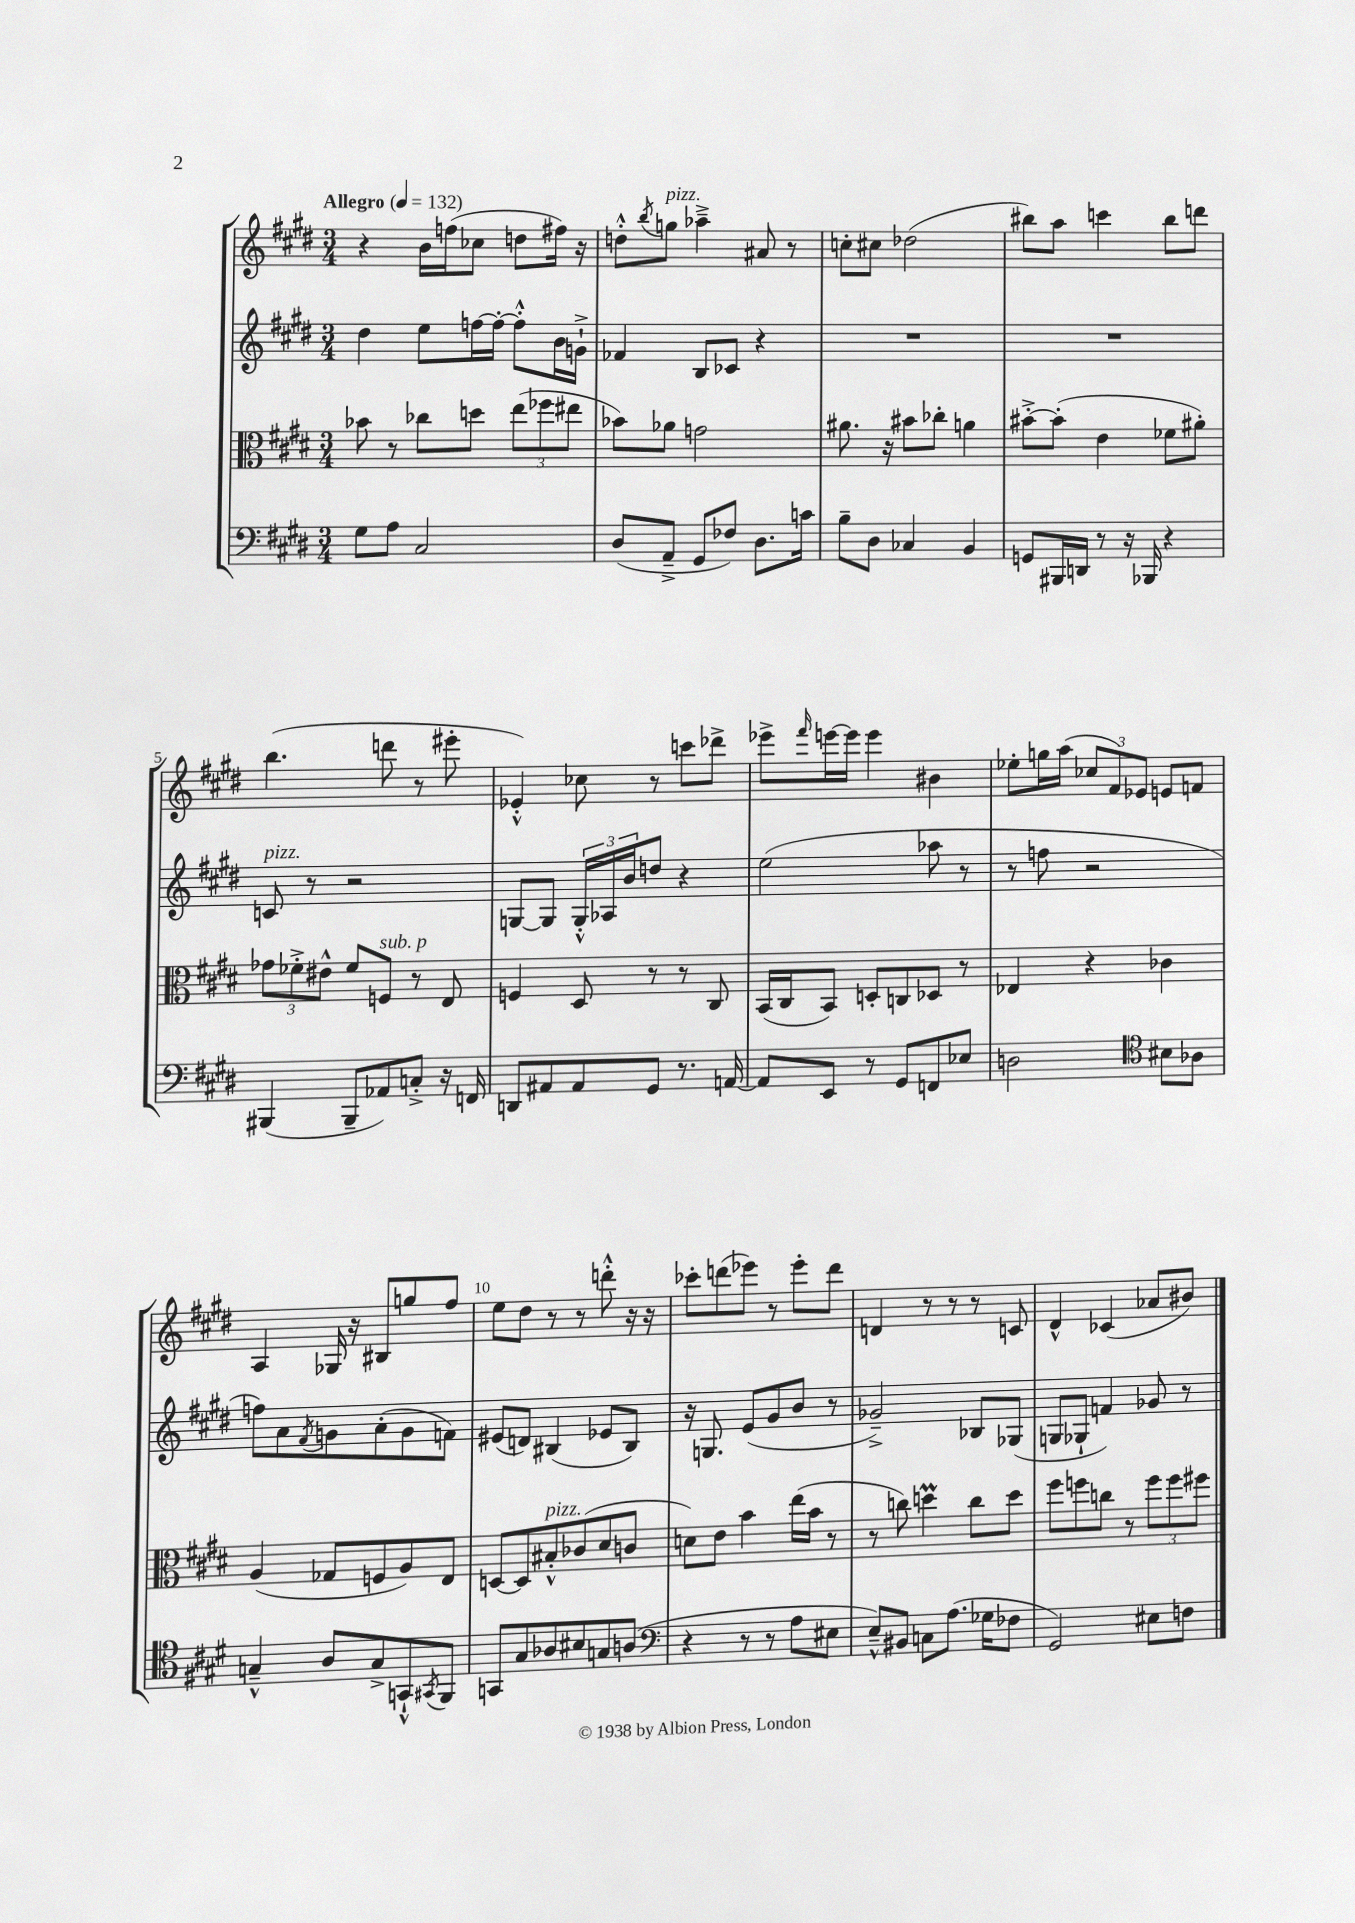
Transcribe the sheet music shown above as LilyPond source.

<<
\new StaffGroup <<
\new Staff = "s0" {
    \clef treble \key e \major \numericTimeSignature \time 3/4 \tempo "Allegro" 4 = 132
    r4 b'16 f''16( ces''8 d''8 fis''16) r16 |
    d''8-.-^ \acciaccatura { b''8 } g''8^\markup { \italic "pizz." } aes''4---> ais'8 r8 |
    c''8-. cis''8 des''2( |
    bis''8) a''8 c'''4 bis''8 d'''8 |
    b''4.( d'''8 r8 eis'''8-. |
    ees'4-.-^) ces''8 r8 c'''8 des'''8-> |
    ees'''8-> \grace { fis'''16 } e'''16~ e'''16 e'''4 bis'4 |
    ees''8-. g''16 a''16( \tuplet 3/2 { ces''8 fis'8) ees'8 } e'8 f'8 |
    a4 ges16 r16 bis8 g''8 fis''8 |
    e''8 dis''8 r8 r8 d'''8-.-^ r16 r16 |
    ces'''8-. d'''8( ees'''8) r8 ees'''8-. d'''8 |
    d'4 r8 r8 r8 c'8 |
    dis'4-^ ces'4( aes'8 bis'8) \bar "|." |
}
\new Staff = "s1" {
    \clef treble \key e \major \numericTimeSignature \time 3/4
    dis''4 e''8 f''16~ f''16~-. f''8-.-^ b'16 g'16-!-> |
    fes'4 b8 ces'8 r4 |
    R2. |
    R2. |
    c'8^\markup { \italic "pizz." } r8 r2 |
    g8~ g8 \tuplet 3/2 { g16-.-^ aes16 b'16 } d''8 r4 |
    e''2( aes''8 r8 |
    r8 f''8 r2 |
    f''8) a'8 \acciaccatura { fis'8 } g'8 a'8-.( g'8 f'8) |
    eis'8( d'8) bis4( ees'8 bis8) |
    r16 g8. e'8( gis'8 b'8 r8 |
    ges'2--->) bes8 ges8( |
    g8 ges8-! f'4) ges'8 r8 \bar "|." |
}
\new Staff = "s2" {
    \clef alto \key e \major \numericTimeSignature \time 3/4
    bes'8 r8 ces''8 d''8 \tuplet 3/2 { e''8( fes''8 eis''8 } |
    bes'8) aes'8 g'2 |
    ais'8. r16 bis'8 ces''8-. a'4 |
    bis'8~-.-> bis'8-.( e'4 fes'8 ais'8-.) |
    \tuplet 3/2 { ges'8 fes'8-.-> eis'8-^ } fes'8 f8^\markup { \italic "sub. p" } r8 e8 |
    f4 dis8 r8 r8 cis8 |
    b,16( cis16 b,8) d8-. c8 des8 r8 |
    ees4 r4 ces'4 |
    a4( ges8 f8 a8) e8 |
    d8~ d8 bis8-.-^^\markup { \italic "pizz." } ces'8( dis'8 c'8 |
    d'8) e'8 b'4 e''16( b'16 r8 |
    r8 c''8) d''4\prall c''8 d''8 |
    fis''8 f''8 c''8 r8 \tuplet 3/2 { f''8 f''8 fis''8 } \bar "|." |
}
\new Staff = "s3" {
    \clef bass \key e \major \numericTimeSignature \time 3/4
    gis8 a8 cis2 |
    dis8( a,8---> gis,8 fes8) dis8. c'16 |
    b8-- dis8 ces4 b,4 |
    g,8 bis,,16 d,16 r8 r16 bes,,16 r4 |
    bis,,4( bis,,8-- aes,8) c8-.-> r16 f,16 |
    d,8 ais,8 ais,8 gis,8 r8. a,16~ |
    a,8 e,8 r8 gis,8 f,8 ees8 |
    d2 \clef tenor bis8 aes8 |
    g4---^ a8 g8-> g,8-!-^ \acciaccatura { gis,8 } fis,8 |
    g,8 gis8 aes8 bis8 g8 a8( |
    \clef bass r4 r8 r8 a8 eis8 |
    e8---^) bis,8 c8 a8.( ges16 fes8 |
    gis,2) eis8 f8 \bar "|." |
}
>>
>>
\layout { \context { \Score \override BarNumber.break-visibility = ##(#f #t #t) barNumberVisibility = #(every-nth-bar-number-visible 5) } }
